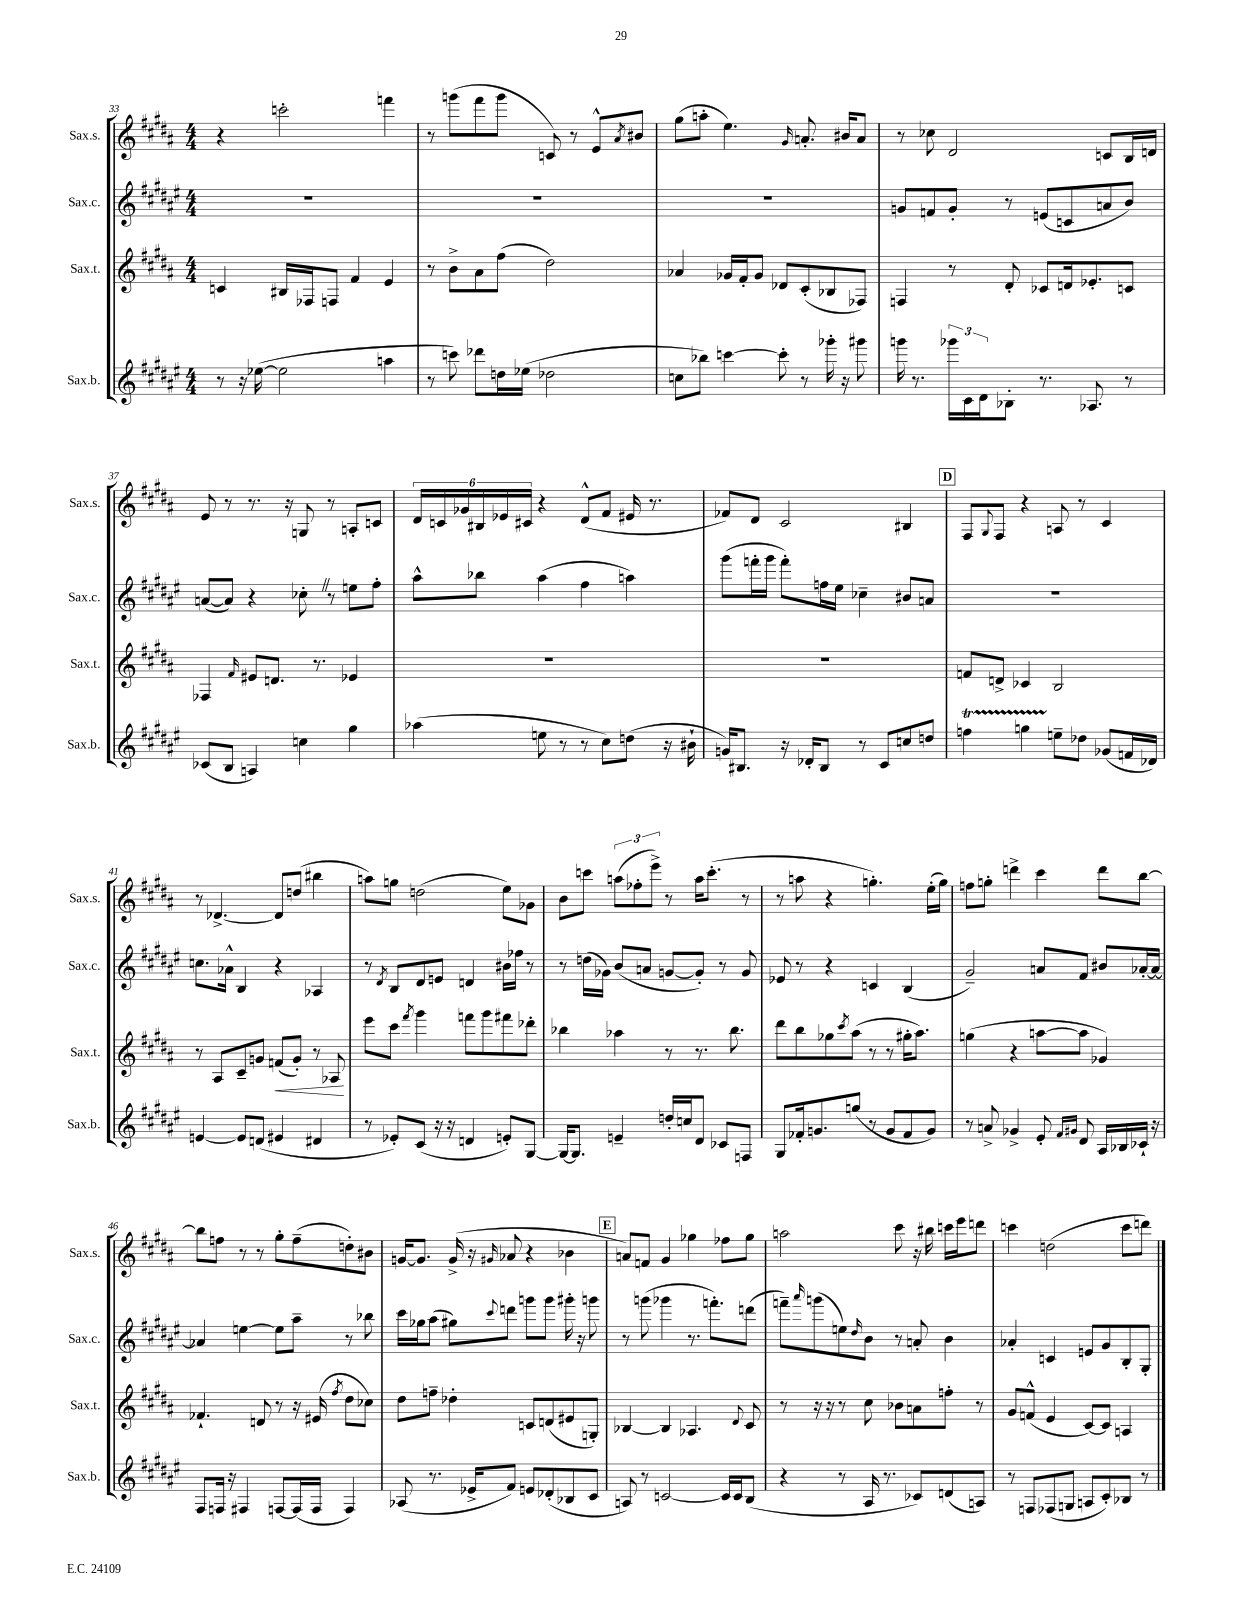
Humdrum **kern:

**kern	**kern	**dynam	**kern	**kern
*part4	*part3	*part3	*part2	*part1
*staff4	*staff3	*staff3	*staff2	*staff1
*I"Sax.b.	*I"Sax.t.	*	*I"Sax.c.	*I"Sax.s.
*I'Sax.b.	*I'Sax.t.	*	*I'Sax.c.	*I'Sax.s.
*clefG2	*clefG2	*	*clefG2	*clefG2
*k[f#c#g#d#a#e#]	*k[f#c#g#d#a#]	*	*k[f#c#g#d#a#e#]	*k[f#c#g#d#a#]
*M4/4	*M4/4	*	*M4/4	*M4/4
=33	=33	=33	=33	=33
8r	4cn/	.	1r	4r
16r	.	.	.	.
([16ee-X\	.	.	.	.
2ee-\]	16B#X/LL	.	.	2cccn'\
.	16F-X/J	.	.	.
.	8Fn/J	.	.	.
.	4f#/	.	.	.
4aan\	4e/	.	.	4fffn\
=34	=34	=34	=34	=34
8r	8r	.	1r	8r
8cccn\)	8b^\L	.	.	(8gggn\L
8ddd-X\L	8a#\	.	.	8fff#\
16ddn\L	(8ff#\J	.	.	8ggg\J
(16ee-X\JJ	.	.	.	.
2dd-X\	2dd#\)	.	.	8cn/)
.	.	.	.	8r
.	.	.	.	8e^^/L
.	.	.	.	8qa#/
.	.	.	.	8b#X/J
=35	=35	=35	=35	=35
8ccn\L	4a-X/	.	1r	(8gg#\L
8bb-X\J)	.	.	.	8aan'\J
[4cccn\	16g-X/LL	.	.	4.ee\)
.	16f#'/J	.	.	.
.	8g-/J	.	.	.
8ccc'\]	8d-X/L	.	.	.
.	.	.	.	16qqg#/
8r	(8c#'/	.	.	8.an'/
16ggg-X'\	8B-X/	.	.	.
16r	.	.	.	16b#X/KL
8ggg#X\	8F-X/J)	.	.	8a/J
=36	=36	=36	=36	=36
16gggn\	4Fn/	.	8gn/L	8r
8.r	.	.	.	.
.	.	.	8fn/	8cc-X\
24ggg-X\LL	8r	.	8g'/J	2d#/
24c#\	.	.	.	.
24d#\J	.	.	.	.
8B-X'\J	8d#'/	.	8r	.
8.r	8c-X/L	.	(8en/L	.
.	16dn/k	.	8cn/	.
8.A-X/	8.e-X'/	.	.	.
.	.	.	8an/	8cn/L
8r	8cn/J	.	8b/J)	16B/L
.	.	.	.	16dn/JJ
!!LO:LB:g=z
=37	=37	=37	=37	=37
(8c-X/L	4F-X/	.	([8an/L	8e/
8B/J	.	.	8a/J])	8r
.	16qqf#/	.	.	.
4An/)	8e#X/L	.	4r	8.r
.	8.dn/J	.	.	.
.	.	.	.	16r
4ccn\	.	.	8cc-X'Z\	8Gn/
.	8.r	.	.	.
.	.	.	8r	8r
4gg#\	4e-X/	.	8een\L	8An'/L
.	.	.	8ff#'\J	8cn/J
=38	=38	=38	=38	=38
(4aa-X\	1r	.	8aa#^^\L	24d#/LL
.	.	.	.	24cn/
.	.	.	.	24g-X/
.	.	.	8bb-X\J	24B#X/
.	.	.	.	24e-X/
.	.	.	.	24c#X/JJ
8een\	.	.	(4aa#\	4r
8r	.	.	.	.
8r	.	.	4ff#\	(8d#^^/L
8cc#\L)	.	.	.	8f#/J
(8ddn\J	.	.	4aan\)	16e#X/
.	.	.	.	8.r
16r	.	.	.	.
16b#X`\	.	.	.	.
=39	=39	=39	=39	=39
16gn/KL)	1r	.	(8ggg#\L	8f-X/L)
8.B#X/J	.	.	.	.
.	.	.	16fffn'\L	8d#/J
.	.	.	16ggg#\JJ	.
16r	.	.	8fff'\L)	2c#/
16d-X'/KL	.	.	.	.
8B#/J	.	.	16ffn\L	.
.	.	.	16ee#\JJ	.
8r	.	.	4cc-X~\	.
8c#/L	.	.	.	.
8ccn/	.	.	8b#X/L	4B#X/
8ddn/J	.	.	8an/J	.
!!LO:REH:place=s1:t=D
=40	=40	=40	=40	=40
4ffnT\	8fn/L	.	1r	8F#/L
.	.	.	.	8qqG#/
.	8dn^/J	.	.	8F#/J
4ggnTTT\	4c-X/	.	.	4r
8een~\L	2B/	.	.	8An/
8dd-X\J	.	.	.	8r
(8g-X/L	.	.	.	4c#/
16fn/L	.	.	.	.
16d-X/JJ)	.	.	.	.
!!LO:LB:g=z
=41	=41	=41	=41	=41
[4en/	8r	.	8.ccn\L	8r
.	8A#/L	.	.	[4.d-X^/
.	.	.	16a-X^^\Jk	.
8e/L]	8c#~/	.	4B/	.
(8dn/J	8gn/J	.	.	.
!	!	!LO:HP:b	!	!
4e#X/	(8fn/L	<	4r	8d-/L]
.	8g'/J)	.	.	(8ddn/J
4d#X/	8r	.	4A-X/	4bb#X\
.	8A-X/	.	.	.
.	.	[	.	.
=42	=42	=42	=42	=42
8r	8eee\L	.	8r	8aan\L)
.	.	.	8qd#/	.
8e-X'/L)	8ccc#\J	.	8B/L	8ggn\J
.	8qfff#/	.	.	.
(8c#/J	4ggg#\	.	8d#/	(2ddn\
16r	.	.	8en/J	.
16r	.	.	.	.
4dn/	8fffn\L	.	4dn/	.
.	8ggg#\	.	.	.
8en'/L)	8fff#X\	.	16b#X\LL	8ee\L)
.	.	.	16ff-X\JJ	.
[8G#/J	8ddd-X'\J	.	8r	8g-X\J
=43	=43	=43	=43	=43
16G#/KL_	4bb-X\	.	8r	8b\L
8.G#/J]	.	.	.	.
.	.	.	(16ddn\LL	8cccn\J
.	.	.	16g-X\JJ)	.
4en~/	4aa-X\	.	(8b/L	(12aan\L
.	.	.	.	12ff-X'\
.	.	.	8an/J	.
.	.	.	.	12eee^\J)
16ddn'/LL	8r	.	[8gn/L	8r
16ccn/J	.	.	.	.
8d#/J	8.r	.	8g'/J])	16aa\KL
.	.	.	.	(8.ccc'\J
8c-X/L	.	.	8r	.
.	8.bb-\	.	.	.
8Fn/J	.	.	8g/	8r
=44	=44	=44	=44	=44
8G#/L	8ddd#\L	.	8e-X/	8r
16f-X'/k	8bb\	.	8r	8aan\
8.gn/	.	.	.	.
.	8gg-X\	.	4r	4r
.	8qccc#/	.	.	.
(8ggn/J	(8aa#\J	.	.	.
8r	8r	.	4cn/	4.ggn'\)
8g/L	8r	.	.	.
8f-/	16gg#X'\KL	.	(4B/	.
.	8.aa#\J)	.	.	.
8g/J)	.	.	.	(16ee'\LL
.	.	.	.	16gg\JJ)
=45	=45	=45	=45	=45
8r	(4ggn\	.	2g#~/)	8ffn\L
8an^/	.	.	.	8ggn'\J
4g-X^/	4r	.	.	4dddn^\
8e#'/	[8aan\L	.	8an/L	4ccc#\
16qqf#/LL	.	.	.	.
16qqg#X/JJ	.	.	.	.
8d#/	8aa\J]	.	8f#/J	.
16A#/LL	4g-X/)	.	8b#X/L	8ddd\L
16B-X/	.	.	.	.
16c-X`/JJ	.	.	[16a-X'/L	[8bb\J
16r	.	.	16a-/JJ_	.
!!LO:LB:g=z
=46	=46	=46	=46	=46
8F#/L	4.f-X`/	.	4a-X/]	8bb\L]
16Fn/Jk	.	.	.	8ffn\J
16r	.	.	.	.
4F#X/	.	.	[4een\	8r
.	8dn/	.	.	8r
[8Fn/L	8r	.	8ee\L]	8gg#'\L
(16F/L]	16r	.	8aa#~\J	(8ff~\
16F/JJ	(16e#X/	.	.	.
.	8qff#/	.	.	.
4F/)	8dd#\L	.	8r	8ddn'\)
.	8cc-X\J)	.	8bb-X\	8b#X\J
=47	=47	=47	=47	=47
(8A-X/	8dd#\L	.	16ccc#\LL	[16gn/KL
.	.	.	16gg-X\J	8.g/J]
8.r	8ffn~\J	.	(8aa#\J	.
.	4dd-X'\	.	8gg#X\L)	(16g^/
16e-X^/KL	.	.	.	16r
.	.	.	8qqccc#/	16qqg#X/
8f#/J)	.	.	8dddn\J	8a-X/
8en/L	8cn/L	.	8gggn\L	4r
(8d-X'/	(8dn/	.	8ggg\J	.
8B-X/	8e#X/	.	16ggg#X'\	4b-X\
.	.	.	16r	.
8c#/J	8Gn'/J)	.	8gggn\	.
!!LO:REH:place=s1:t=E
=48	=48	=48	=48	=48
8An/)	[4B-X/	.	8r	8an/L)
8r	.	.	(8gggn\	8fn/J
[2cn/	4B-/]	.	4ggg-X\	4g#/
.	4.A-X/	.	8.r	4gg-X\
.	.	.	8.fffn'\L)	.
16c/LL]	.	.	.	8ff-X\L
16c/J	.	.	.	.
.	8qqd#/	.	.	.
(8B/J	8c#/	.	(8dddn\J	8gg-\J
=49	=49	=49	=49	=49
4r	8r	.	8fffn~\L)	2aan\
.	.	.	16qqaaa#/	.
.	16r	.	(8gggn\	.
.	16r	.	.	.
8r	8r	.	8een\)	.
.	.	.	16qqdd#/	.
16A#/	8cc#\	.	8b\J	.
8.r	.	.	.	.
.	8b-X\L	.	8r	8ccc#\
8c-X/L)	8an\	.	8an'/	16r
.	.	.	.	16bb#X\
(8dn/	8ffn'\J	.	4b\	16cccn\LL
.	.	.	.	16eee\J
8An/J)	8r	.	.	8dddn\J
=50	=50	=50	=50	=50
8r	8g#/L	.	4a-X'/	4cccn\
8Fn/L	(8fn^^/J	.	.	.
(8F-X/	4e/	.	4cn/	(2ddn\
8Gn/J	.	.	.	.
8An/L	[8c#/L)	.	8en/L	.
8c#'/)	8c#/J]	.	8g#/	.
8B-X/J	4An/	.	8B'/	8ccc\L
8r	.	.	8G#'/J	8dddn\J)
==	==	==	==	==
*-	*-	*-	*-	*-
